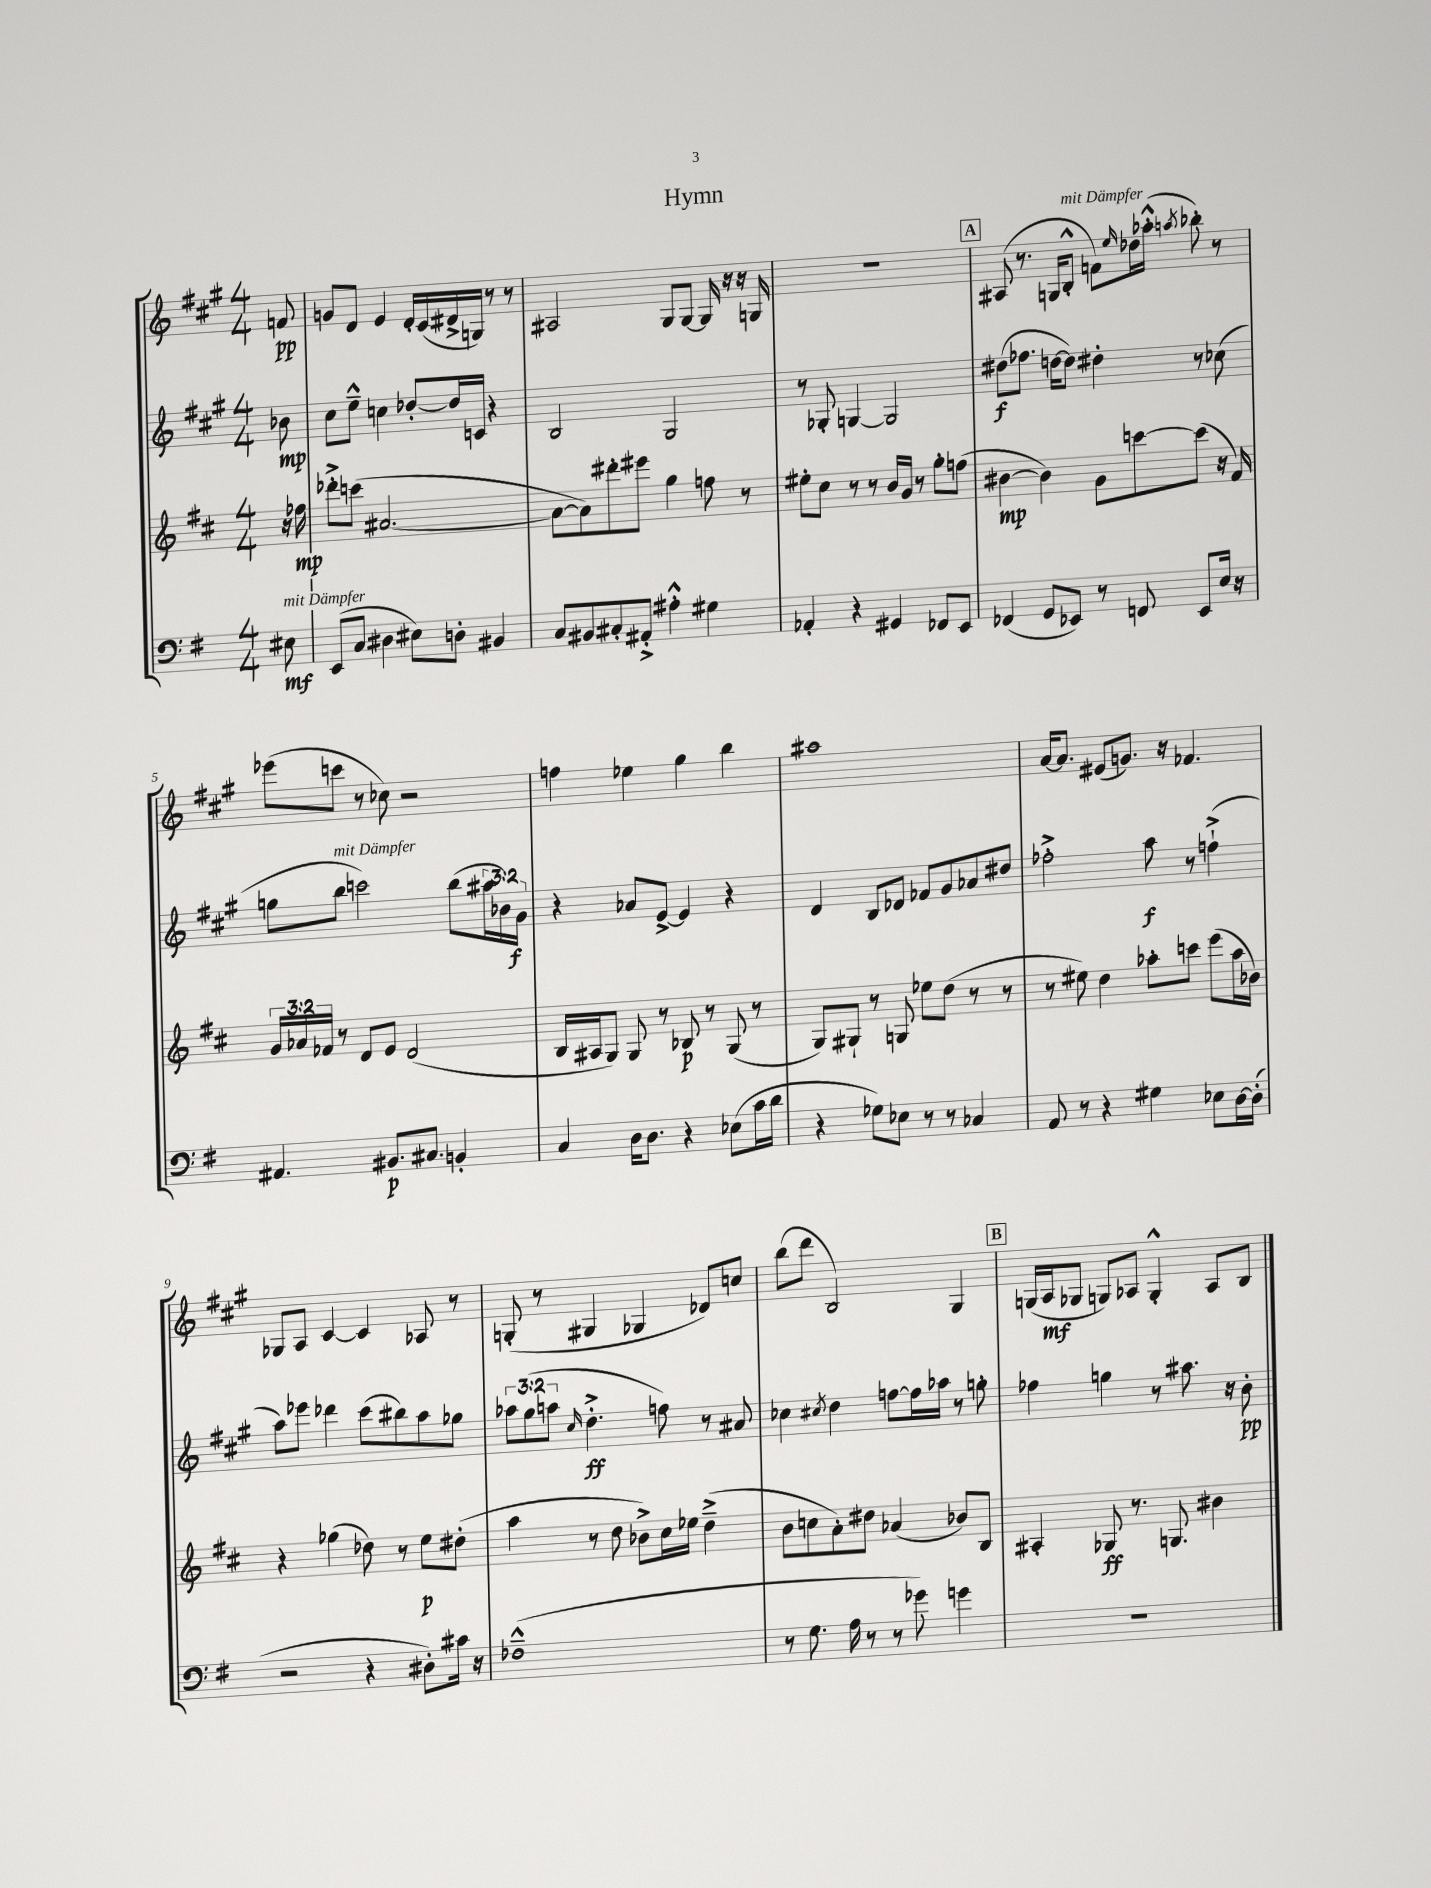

**kern	**dynam	**kern	**dynam	**kern	**dynam	**kern	**dynam
*part4	*part4	*part3	*part3	*part2	*part2	*part1	*part1
*staff4	*staff4	*staff3	*staff3	*staff2	*staff2	*staff1	*staff1
*clefF4	*	*clefG2	*	*clefG2	*	*clefG2	*
*k[f#]	*	*k[f#c#]	*	*k[f#c#g#]	*	*k[f#c#g#]	*
*M4/4	*	*M4/4	*	*M4/4	*	*M4/4	*
=	=	=	=	=	=	=	=
!LO:TX:a:i:t=mit Dämpfer	!	!	!	!	!	!	!
8E#X\	mf	16r	.	8b-X\	mp	8fn/	pp
.	.	16ff-X\	mp	.	.	.	.
=1	=1	=1	=1	=1	=1	=1	=1
(8EE/L	.	8ddd-X'^\L	.	8cc#\L	.	8gn/L	.
8C/J	.	(8cccn\J	.	8ee~^^\J	.	8d/J	.
4D#X\	.	[2.a#X/	.	4ccn\	.	4e/	.
8E#X\L)	.	.	.	[8dd-X'/L	.	16d'/LL	.
.	.	.	.	.	.	(16c#/	.
8Dn'\J	.	.	.	16dd-/L]	.	16d#X^/	.
.	.	.	.	16cn/JJ	.	16Gn/JJ)	.
4BB#X/	.	.	.	4r	.	8r	.
.	.	.	.	.	.	8r	.
=2	=2	=2	=2	=2	=2	=2	=2
8C/L	.	8a#\L_	.	2B/	.	2A#X/	.
8BB#X/	.	8a#\])	.	.	.	.	.
8C#X'/	.	8ddd#X'\	.	.	.	.	.
8AA#X'^/J	.	8eee#X\J	.	.	.	.	.
4A#X'^^\	.	4gg\	.	2G#/	.	8G#/L	.
.	.	.	.	.	.	[8G#/J	.
4G#X\	.	8ffn\	.	.	.	16G#/]	.
.	.	.	.	.	.	16r	.
.	.	8r	.	.	.	16r	.
.	.	.	.	.	.	16Gn/	.
=3	=3	=3	=3	=3	=3	=3	=3
4AA-X'/	.	8ee#X'\L	.	8r	.	1r	.
.	.	8cc#\J	.	8G-X'/	.	.	.
4r	.	8r	.	[4Gn/	.	.	.
.	.	8r	.	.	.	.	.
4GG#X/	.	16b/LL	.	2G/]	.	.	.
.	.	16g/JJ	.	.	.	.	.
.	.	8r	.	.	.	.	.
8FF-X/L	.	8gg'\L	.	.	.	.	.
8EE/J	.	(8ffn\J	.	.	.	.	.
!!LO:REH:place=s1:t=A
=4	=4	=4	=4	=4	=4	=4	=4
(4FF-X/	.	[4b#X\	mp	(8dd#X\L	f	(8A#X/	.
.	.	.	.	8.ff-X\J	.	8.r	.
8GG/L	.	4b#\])	.	.	.	.	.
.	.	.	.	[16ddn\KL	.	16Gn/KL	.
!	!	!	!	!	!	!LO:TX:a:i:t=mit Dämpfer	!
8EE-X/J)	.	.	.	8dd\J])	.	8B'^^/J	.
8r	.	8g\L	.	4dd#X'\	.	8fn\L)	.
.	.	.	.	.	.	16qqee/	.
8FFn/	.	[8cccn\	.	.	.	16dd-X\L	.
.	.	.	.	.	.	(16aa-X'^^\JJ	.
.	.	.	.	.	.	8qaan/	.
8EE-/L	.	(8ccc\J]	.	8r	.	8bb-X'\)	.
16E/Jk	.	16r	.	(8cc-X\	.	8r	.
16r	.	16f#/)	.	.	.	.	.
!!LO:LB:g=z
=5	=5	=5	=5	=5	=5	=5	=5
4.AA#X/	.	24g/LL	.	8ggn\L	.	(8eee-X\L	.
.	.	24a-X/	.	.	.	.	.
.	.	24f-X/JJ	.	.	.	.	.
!	!	!	!	!LO:TX:a:i:t=mit Dämpfer	!	!	!
.	.	8r	.	8bb\J	.	8cccn\J	.
.	.	8d/L	.	2cccn\)	.	8r	.
8.BB#X/L	p	8e/J	.	.	.	8cc-X\)	.
.	.	(2d/	.	.	.	2r	.
8.C#X/J	.	.	.	.	.	.	.
4BBn'/	.	.	.	(8bb\L	.	.	.
.	.	.	.	24aa#X\L	.	.	.
.	.	.	.	24b-X\)	.	.	.
.	.	.	.	24g#\JJ	f	.	.
=6	=6	=6	=6	=6	=6	=6	=6
4C/	.	16B/LL	.	4r	.	4ffn\	.
.	.	16A#X/J	.	.	.	.	.
.	.	8G/J)	.	.	.	.	.
16D\KL	.	8G/	.	8a-X/L	.	4ee-X\	.
8.D\J	.	.	.	.	.	.	.
.	.	8r	.	[8e^/J	.	.	.
4r	.	8B-X/	p	4e/]	.	4gg#\	.
.	.	8r	.	.	.	.	.
(8E-X\L	.	(8G/	.	4r	.	4bb\	.
16c\L	.	8r	.	.	.	.	.
16d\JJ	.	.	.	.	.	.	.
=7	=7	=7	=7	=7	=7	=7	=7
4r	.	8G/L)	.	4d/	.	1aa#X	.
.	.	8G#X`/J	.	.	.	.	.
8G-X\L)	.	8r	.	8B/L	.	.	.
8E-X\J	.	8Gn/	.	8d-X/J	.	.	.
8r	.	8ee-X\L	.	8f-X/L	.	.	.
8r	.	(8dd\J	.	8g#/	.	.	.
4C-X/	.	8r	.	8a-X/	.	.	.
.	.	8r	.	8dd#X/J	.	.	.
=8	=8	=8	=8	=8	=8	=8	=8
8AA/	.	8r	.	2ff-X'^\	.	[16a/KL	.
.	.	.	.	.	.	8.a/J]	.
8r	.	8ee#X\)	.	.	.	.	.
4r	.	4dd\	.	.	.	(8e#X/L	.
.	.	.	.	.	.	8.gn/J)	.
4G#X\	.	8aa-X'\L	.	8aa\	f	.	.
.	.	.	.	.	.	16r	.
.	.	8cccn\J	.	8r	.	4.f-X/	.
8E-X\L	.	(8eee\L	.	(4ffn`^\	.	.	.
[16D\L	.	16aa-\L	.	.	.	.	.
(16D'\JJ]	.	16b-X\JJ)	.	.	.	.	.
!!LO:LB:g=z
=9	=9	=9	=9	=9	=9	=9	=9
2r	.	4r	.	8aa\L)	.	8G-X/L	.
.	.	.	.	8eee-X\J	.	8A/J	.
.	.	(4gg-X\	.	4ddd-X\	.	[4c#/	.
4r	.	8dd-X\)	.	(8ccc#\L	.	4c#/]	.
.	.	8r	.	8bb#X\)	.	.	.
8D#X'\L)	.	8ee\L	p	8aa\	.	8A-X/	.
16c#X\Jk	.	(8dd#X'\J	.	8gg-X\J	.	8r	.
16r	.	.	.	.	.	.	.
=10	=10	=10	=10	=10	=10	=10	=10
(1F-X~^^	.	4aa\	.	12aa-X\L	.	(8Gn'/	.
.	.	.	.	(12gg#\	.	.	.
.	.	.	.	.	.	8r	.
.	.	.	.	12aan\J	.	.	.
.	.	.	.	16qqcc#/	.	.	.
.	.	8r	.	4.dd'^\	ff	4G#X/	.
.	.	8dd\	.	.	.	.	.
.	.	8b-X^\L)	.	.	.	4G-X/	.
.	.	16cc#\L	.	8ffn\)	.	.	.
.	.	16ee-X\JJ	.	.	.	.	.
.	.	(4dd~^\	.	8r	.	8d-X/L)	.
.	.	.	.	8a#X/	.	8ccn/J	.
=11	=11	=11	=11	=11	=11	=11	=11
8r	.	8b\L	.	4cc-X\	.	(8bb\L	.
8.G\	.	8ccn\	.	.	.	8ddd\J	.
.	.	.	.	8qcc#X/	.	.	.
.	.	8a'\)	.	4dd\	.	2B/)	.
16A\	.	.	.	.	.	.	.
8r	.	8dd#X\J	.	.	.	.	.
8r	.	(4a-X/	.	[8ffn\L	.	.	.
8g-X\)	.	.	.	16ff\L]	.	.	.
.	.	.	.	16aa-X\JJ	.	.	.
4gn\	.	8b-X/L)	.	8r	.	4G#/	.
.	.	8B/J	.	8ggn'\	.	.	.
!!LO:REH:place=s1:t=B
=12	=12	=12	=12	=12	=12	=12	=12
1r	.	4A#X'/	.	4ff-X\	.	(16Gn/LL	.
.	.	.	.	.	.	16A/J	mf
.	.	.	.	.	.	8G-X/J	.
.	.	8G-X/	ff	4ggn\	.	8Gn/L)	.
.	.	8.r	.	.	.	8A-X/J	.
.	.	.	.	8r	.	4G'^^/	.
.	.	8.Gn/	.	.	.	.	.
.	.	.	.	8.aa#X\	.	.	.
.	.	4b#X\	.	.	.	8A-/L	.
.	.	.	.	16r	.	.	.
.	.	.	.	8b'\	pp	8B/J	.
==	==	==	==	==	==	==	==
*-	*-	*-	*-	*-	*-	*-	*-
